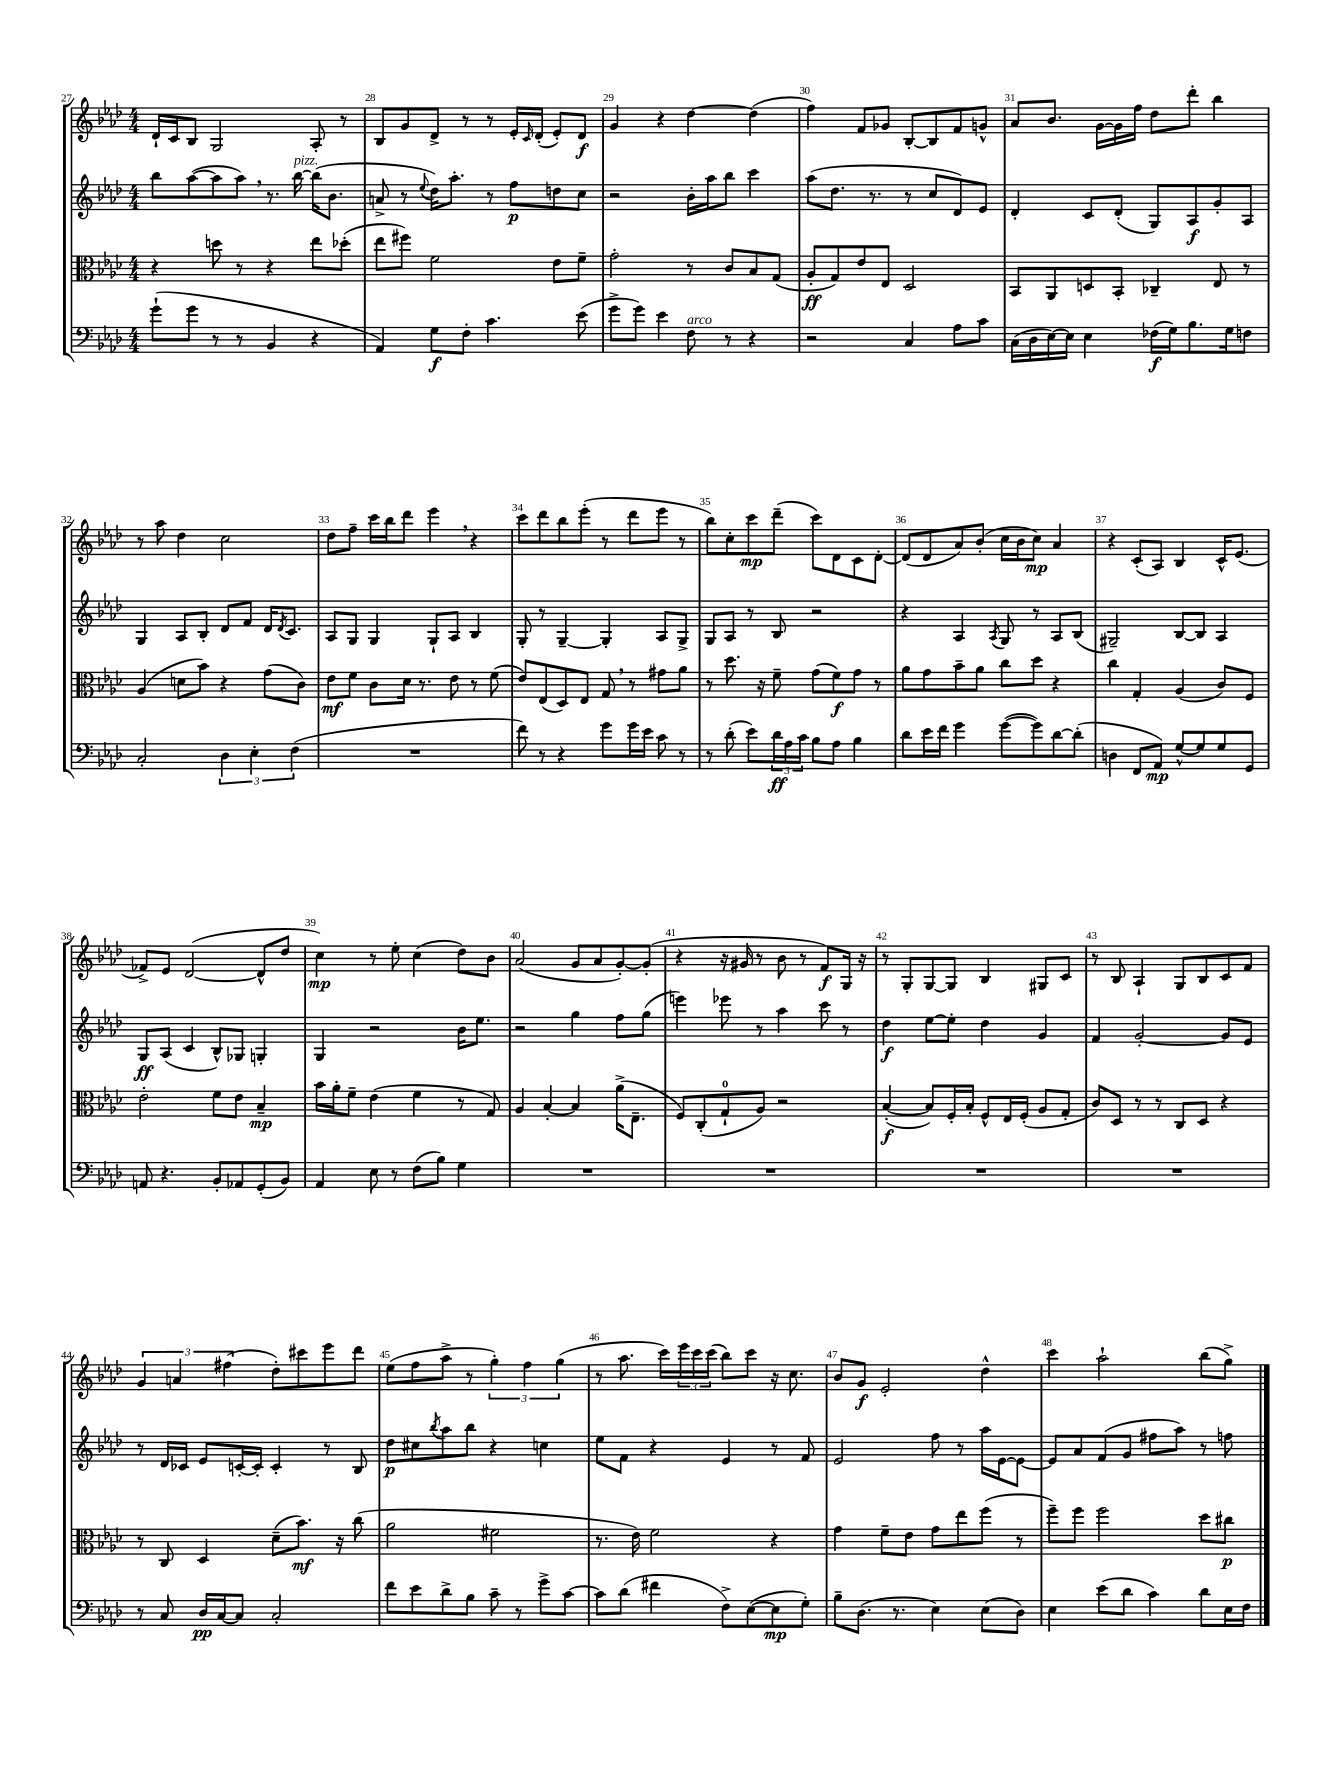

**kern	**kern	**kern	**kern
*staff4	*staff3	*staff2	*staff1
*clefF4	*clefC3	*clefG2	*clefG2
*k[b-e-a-d-]	*k[b-e-a-d-]	*k[b-e-a-d-]	*k[b-e-a-d-]
*M4/4	*M4/4	*M4/4	*M4/4
(8g`\L	4r	8bb-\L	16d-`/LL
.	.	.	16c/J
8g\J	.	([8aa-\	8B-/J
8r	8dd\	8aa-\]	2G/
8r	8r	8aa-\J)	.
4BB-/	4r	8.r	.
.	.	[16bb-\	.
4r	8ee-\L	(16bb-\]LK	8A-'/
.	.	8.b-\J	.
.	(8dd-'\J	.	8r
=	=	=	=
4AA-/)	8ee-\L	8a^/	8B-/L
.	8ff#\J)	8r	8g/
.	.	8qqee-/	.
8G\L	2f\	16dd-\LK)	8d-^/J
.	.	8.aa-'\J	.
8F'\J	.	.	8r
4.c\	.	8r	8r
.	.	8ff\L	16e-'/LL
.	.	.	16qqc/
.	.	.	(16d-'/JJ
.	8e-\L	8dd\	8e-'/L)
(8e-\	8f~\J	8cc\J	8d-/J
=	=	=	=
8g^\L	2g'\	2r	4g/
8g\J)	.	.	.
4e-\	.	.	4r
8F\	8r	16b-'\LL	[4dd-\
.	.	16aa-\J	.
8r	8c/L	8bb-\J	.
4r	8B-/	4ccc\	(4dd-\]
.	(8G/J	.	.
=	=	=	=
2r	8A-'/L	(8aa-\L	4ff\)
.	8G/)	8.dd-\J	.
.	8e-/	.	8f/L
.	.	8.r	.
.	8E-/J	.	8g-/J
4C/	2D-/	8r	[8B-'/L
.	.	8cc/L	8B-/]
8A-\L	.	8d-/)	8f/
8c\J	.	8e-/J	8g^^/J
=	=	=	=
(16C\LL	8BB-/L	4d-'/	8a-/L
16D-\	.	.	.
[16E-\)	8AA-/	.	8.b-/J
16E-\]JJ	.	.	.
4E-\	8D/	8c/L	.
.	.	.	[16g\LL
.	8BB-'/J	(8d-'/J	16g\]
.	.	.	16ff\JJ
(16F-\LL	4C-~/	8G/L)	8dd-\L
16G\J)	.	.	.
8.B-\	.	8A-/	8ddd-'\J
.	8E-/	8g'/	4bb-\
16G\k	.	.	.
8F\J	8r	8A-/J	.
=	=	=	=
2C'/	(4A-/	4G/	8r
.	.	.	8aa-\
.	8d\L	8A-/L	4dd-\
.	8b-\J)	8B-'/J	.
6D-\	4r	8d-/L	2cc\
.	.	8f/J	.
6E-'\	.	.	.
.	(8g\L	16d-/LK	.
.	.	8qd-/	.
.	.	8.c/J	.
(6F\	.	.	.
.	8c\J)	.	.
=	=	=	=
1r	8e-\L	8A-/L	8dd-\L
.	8f\J	8G/J	8ff~\J
.	8c\L	4G/	16ccc\LL
.	.	.	16bb-\J
.	16d-\Jk	.	8ddd-\J
.	8.r	.	.
.	.	8G`/L	4eee-\
.	8e-\	8A-/J	.
.	8r	4B-/	4r
.	(8f\	.	.
=	=	=	=
8f\)	8e-/L)	8G'/	8ccc\L
8r	(8E-/	8r	8ddd-\
4r	8D-/)	[4G~/	8bb-\
.	8E-/J	.	(8eee-'\J
8g\L	8G/	4G'/]	8r
16g\L	8r	.	8ddd-\L
16e-\JJ	.	.	.
8c\	8g#\L	8A-/L	8eee-\J
8r	8a-\J	8G^/J	8r
=	=	=	=
8r	8r	8G/L	8bb-\L)
(8d-'\	8.dd-\	8A-/J	8cc'\
8e-\L)	.	8r	8ccc\
.	16r	.	.
24d-\L	8f~\	8B-/	(8ddd-~\J
24A-\	.	.	.
24c\JJ	.	.	.
8B-\L	(8g\L	2r	8ccc\L)
8A-\J	8f\)	.	8d-\
4B-\	8g\J	.	8c\
.	8r	.	[8d-'\J
=	=	=	=
8d-\L	8a-\L	4r	(8d-/]L
16e-\L	8g\	.	8d-/
16f\JJ	.	.	.
4g\	8b-~\	4A-/	8a-/)
.	8a-\J	.	(8b-'/J
.	.	8qA-/	.
([8g\L	8cc\L	8G/	16cc\LL
.	.	.	16b-\J
8g\])	8dd-\J	8r	8cc\J)
[8d-\	4r	8A-/L	4a-/
(8d-'\]J	.	(8B-/J	.
=	=	=	=
4D\	4cc\	2G#~/)	4r
8FF/L	4G'/	.	(8c'/L
8AA-/J)	.	.	8A-/J)
[8G^^/L	(4A-/	[8B-/L	4B-/
8G/]	.	8B-/]J	.
8G/	8c/L)	4A-/	16c^^/LK
.	.	.	(8.e-/J
8GG/J	8F/J	.	.
=	=	=	=
8AA/	2e-'\	8G/L	8f-^/L)
4.r	.	(8A-/J	8e-/J
.	.	4c/	([2d-/
8BB-'/L	8f\L	8B-^^/L)	.
8AA-/	8e-\J	8G-/J	.
(8GG'/	4B-~/	4G'/	8d-^^/]L
8BB-/J)	.	.	8dd-/J
=	=	=	=
4AA-/	16b-\LL	4G/	4cc\)
.	16a-'\J	.	.
.	8f~\J	.	.
8E-\	(4e-\	2r	8r
8r	.	.	8ee-'\
(8F\L	4f\	.	(4cc\
8B-\J)	.	.	.
4G\	8r	16b-\LK	8dd-\L)
.	.	8.ee-\J	.
.	8G/)	.	8b-\J
=	=	=	=
1r	4A-/	2r	(2a-/
.	[4B-'/	.	.
.	4B-/]	4gg\	8g/L
.	.	.	8a-/
.	(16a-^\LK	8ff\L	[8g'/)
.	8.E-~\J	.	.
.	.	(8gg\J	(8g'/]J
=	=	=	=
1r	8F/L)	4eee\)	4r
.	(8C'/	.	.
.	8G`/	8eee-\	16r
.	.	.	16g#/
.	8A-/J)	8r	8r
.	2r	4aa-\	8b-\
.	.	.	8r
.	.	8ccc\	8f/L)
.	.	8r	16G/Jk
.	.	.	16r
=	=	=	=
1r	([4B-'/	4dd-\	8r
.	.	.	8G'/L
.	8B-/]L)	[8ee-\L	[8G/
.	16F'/L	8ee-'\]J	8G/]J
.	16B-'/JJ	.	.
.	8F^^/L	4dd-\	4B-/
.	16E-/L	.	.
.	(16F'/JJ	.	.
.	8A-/L	4g/	8G#/L
.	8G'/J	.	8c/J
=	=	=	=
1r	8c/L)	4f/	8r
.	8D-/J	.	8B-/
.	8r	[2g'/	4A-`/
.	8r	.	.
.	8C/L	.	8G/L
.	8D-/J	.	8B-/
.	4r	8g/]L	8c/
.	.	8e-/J	8f/J
=	=	=	=
8r	8r	8r	6g/
8C/	8C/	16d-/LL	.
.	.	.	6a/
.	.	16c-/JJ	.
16D-/LL	4D-/	8e-/L	.
[16C/J	.	.	.
.	.	.	(6ff#\
8C/]J	.	[16c'/L	.
.	.	16c'/]JJ	.
2C'/	(8d-~\L	4c'/	8dd-'\L)
.	8.b-\J)	.	8ccc#\
.	.	8r	8eee-\
.	16r	.	.
.	(8cc\	8B-/	8ddd-\J
=	=	=	=
8f\L	2a-\	8dd-\L	(8ee-\L
8e-\	.	8cc#\	8ff\
.	.	8qbb-/	.
8d-^\	.	8aa-\	8aa-^\J
8B-\J	.	8bb-\J	8r
8c~\	2f#\	4r	6gg'\)
8r	.	.	.
.	.	.	6ff\
8g^\L	.	4cc\	.
.	.	.	(6gg\
[8c\J	.	.	.
=	=	=	=
8c\]L	8.r	8ee-\L	8r
(8d-\J	.	8f\J	8.aa-\
.	16e-\)	.	.
4f#\	2f\	4r	.
.	.	.	16ccc\LL)
.	.	.	24eee-\
.	.	.	24ccc\
.	.	.	(24ccc\JJ
8F^\L)	.	4e-/	8bb-\L)
([8E-\	.	.	8ccc\J
8E-\]	4r	8r	16r
.	.	.	8.cc\
8G'\J)	.	8f/	.
=	=	=	=
8B-~\L	4g\	2e-/	8b-/L
(8.D-\J	.	.	8g/J
.	8f~\L	.	2e-'/
8.r	.	.	.
.	8e-\J	.	.
4E-\)	8g\L	8ff\	.
.	8ee-\	8r	.
(8E-\L	(8ff\J	16aa-\LL	4dd-^^\
.	.	[16e-\J	.
8D-\J)	8r	8e-\_J	.
=	=	=	=
4E-\	8ff~\L)	8e-/]L	4ccc\
.	8ff\J	8a-/	.
(8e-\L	2ff\	(8f/	2aa-`\
8d-\J	.	8g/J	.
4c\)	.	8ff#\L	.
.	.	8aa-\J)	.
8d-\L	8dd-\L	8r	(8bb-\L
16E-\L	8cc#\J	8ff\	8gg^\J)
16F\JJ	.	.	.
==	==	==	==
*-	*-	*-	*-
